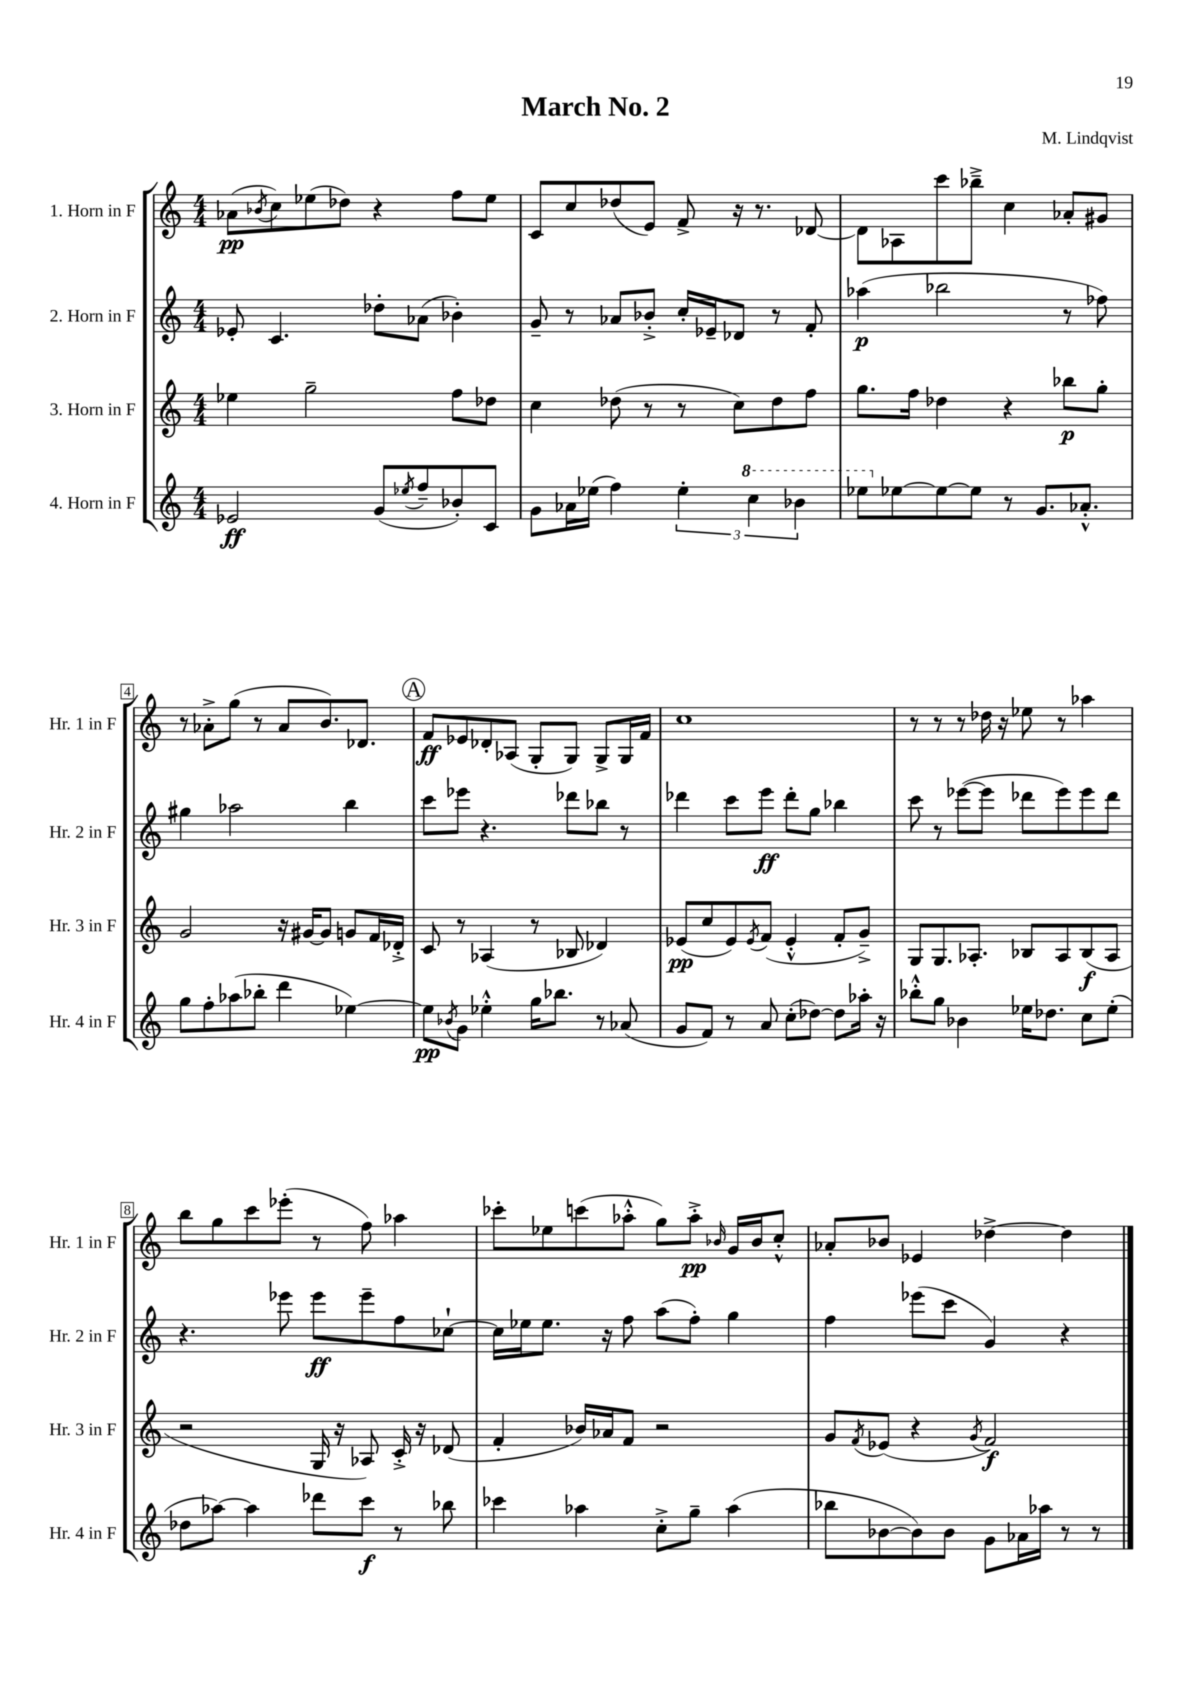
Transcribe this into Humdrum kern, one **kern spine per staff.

**kern	**kern	**kern	**kern
*staff4	*staff3	*staff2	*staff1
*clefG2	*clefG2	*clefG2	*clefG2
*k[]	*k[]	*k[]	*k[]
*M4/4	*M4/4	*M4/4	*M4/4
2e-/	4ee-\	8e-'/	(8a-\L
.	.	.	8qb-/
.	.	4.c/	8cc\)
.	2gg~\	.	(8ee-\
.	.	.	8dd-\J)
(8g/L	.	8dd-'\L	4r
8qee-/	.	.	.
8ff~/	.	(8a-\J	.
8b-'/)	8ff\L	4b-'\)	8ff\L
8c/J	8dd-\J	.	8ee-\J
=	=	=	=
8g\L	4cc\	8g~/	8c/L
16a-\L	.	8r	8cc/
(16ee-\JJ	.	.	.
4ff\)	(8dd-\	8a-/L	(8dd-/
.	8r	8b-'^/J	8e/J)
6ee-'\	8r	16cc'/LL	8f^/
.	.	16e-~/J	.
.	8cc\L)	8d-/J	16r
6ccc\	.	.	.
.	.	.	8.r
.	8dd-\	8r	.
6bb-\	.	.	.
.	8ff\J	8f'/	[8d-/
=	=	=	=
8eee-\L	8.gg\L	(4aa-\	8d-\]L
[8ee-\	.	.	8A-\
.	16ff\Jk	.	.
8ee-\_	4dd-\	2bb-\	8ccc\
8ee-\]J	.	.	8bb-~^\J
8r	4r	.	4cc\
8.g/L	.	.	.
.	8bb-\L	8r	8a-'/L
8.a-'^^/J	.	.	.
.	8gg'\J	8ff-\)	8g#/J
=	=	=	=
8gg\L	2g/	4gg#\	8r
8ff'\	.	.	8a-'^\L
(8aa-\	.	2aa-\	(8gg\J
8bb-'\J	.	.	8r
4ddd\	16r	.	8a-/L
.	[16g#/LK	.	.
.	8g#/]J	.	8.b/)
[4ee-\)	8g/L	4bb\	.
.	.	.	8.d-/J
.	16f/L	.	.
.	16d-'^/JJ	.	.
=	=	=	=
8ee-\]L	8c/	8ccc\L	8f/L
8qb-/	.	.	.
8g\J	8r	8eee-\J	8e-/
4ee-'^^\	(4A-/	4.r	8d-'/
.	.	.	(8A-/J
16gg\LK	8r	.	8G'/L
8.bb-\J	.	.	.
.	8B-/	8ddd-\L	8G/J)
8r	4d-/)	8bb-\J	8G^/L
(8a-/	.	8r	16G/L
.	.	.	16f/JJ
=	=	=	=
8g/L	(8e-/L	4ddd-\	1cc
8f/J)	8cc/	.	.
8r	8e-/)	8ccc\L	.
.	8qe-/	.	.
8a/	(8f/J	8eee\J	.
(8cc'\L	4e-'^^/	8ddd-'\L	.
[8dd-\J)	.	8gg\J	.
8dd-\]L	8f'/L	4bb-\	.
16aa-'\Jk	8g~^/J)	.	.
16r	.	.	.
=	=	=	=
8bb-'^^\L	8G/L	8ccc\	8r
8gg\J	8.G/	8r	8r
4b-\	.	([8eee-\L	8r
.	8.A-'/J	.	.
.	.	8eee-\]J	16dd-\
.	.	.	16r
16ee-\LK	8B-/L	8ddd-\L	8ee-\
8.dd-\J	.	.	.
.	8A-/	8eee-\)	8r
8cc\L	(8B-/	8eee-\	4aa-\
(8ee-'\J	8A-/J	8ddd-\J	.
=	=	=	=
8dd-\L	2r	4.r	8bb\L
[8aa-\J)	.	.	8gg\
4aa-\]	.	.	8ccc\
.	.	8eee-\	(8eee-'\J
8ddd-\L	16G/	8eee-\L	8r
.	16r	.	.
8ccc\J	8A-/)	8eee-~\	8ff\)
8r	16c'^/	8ff\	4aa-\
.	16r	.	.
8bb-\	(8d-/	[8cc-`\J	.
=	=	=	=
4ccc-\	4f'/	16cc-\]LL	8ccc-'\L
.	.	16ee-\J	.
.	.	8.ee-\J	8ee-\
4aa-\	16b-/LL)	.	(8ccc\
.	16a-/J	16r	.
.	8f/J	8ff\	8aa-'^^\J
8cc'^\L	2r	(8aa\L	8gg\L)
8gg~\J	.	8ff'\J)	8aa-'^\J
.	.	.	16qqb-/
(4aa-\	.	4gg\	16g/LL
.	.	.	16b-/J
.	.	.	8cc'^^/J
=	=	=	=
8bb-\L	8g/L	4ff\	8a-'/L
.	8qf/	.	.
[8b-\	(8e-/J	.	8b-/J
8b-\])	4r	(8eee-\L	4e-/
8b-\J	.	8ccc\J	.
.	8qg/	.	.
8g\L	2f/)	4g/)	[4dd-^\
16a-\L	.	.	.
16aa-\JJ	.	.	.
8r	.	4r	4dd-\]
8r	.	.	.
==	==	==	==
*-	*-	*-	*-
